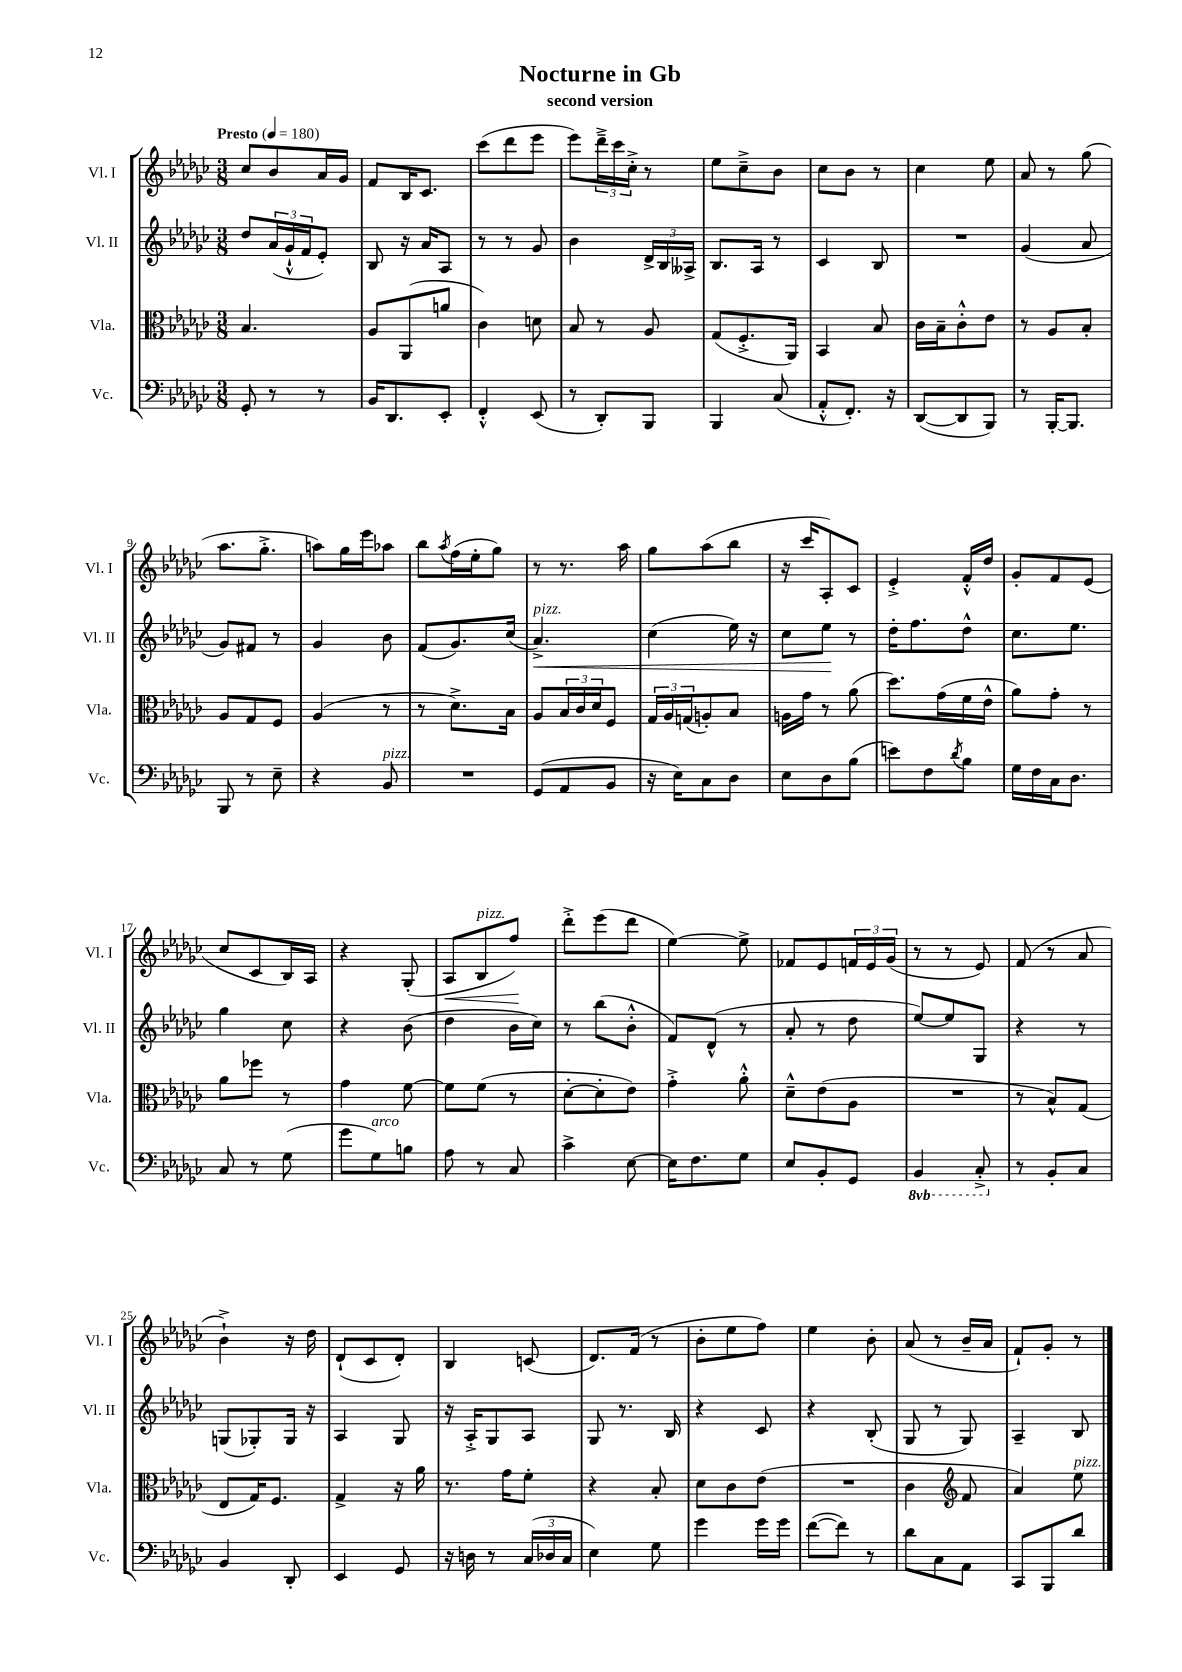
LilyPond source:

\header { title = "Nocturne in Gb" subtitle = "second version" }
<<
\new StaffGroup <<
\new Staff = "s0" \with { instrumentName = "Vl. I" shortInstrumentName = "Vl. I" } {
    \clef treble \key ges \major \numericTimeSignature \time 3/8 \tempo "Presto" 4 = 180
    ces''8 bes'8 aes'16 ges'16 |
    f'8 bes16 ces'8. |
    ces'''8( des'''8 ees'''8 |
    ees'''8) \tuplet 3/2 { des'''16---> ces'''16 ces''16-.-> } r8 |
    ees''8 ces''8---> bes'8 |
    ces''8 bes'8 r8 |
    ces''4 ees''8 |
    aes'8 r8 ges''8( |
    aes''8. ges''8.-.-> |
    a''8) ges''16 ees'''16 aes''8 |
    bes''8 \acciaccatura { aes''8 } f''16( ees''16-. ges''8) |
    r8 r8. aes''16 |
    ges''8 aes''8( bes''8 |
    r16 ces'''16 aes8-.) ces'8 |
    ees'4-.-> f'16-.-^ des''16 |
    ges'8-. f'8 ees'8( |
    ces''8 ces'8 bes16) aes16 |
    r4 ges8-.( |
    aes8\< bes8^\markup { \italic "pizz." } f''8\!) |
    des'''8-.-> ees'''8( des'''8 |
    ees''4~) ees''8-> |
    fes'8 ees'8 \tuplet 3/2 { f'16 ees'16 ges'16( } |
    r8 r8 ees'8) |
    f'8( r8 aes'8 |
    bes'4-!->) r16 des''16 |
    des'8-!( ces'8 des'8-.) |
    bes4 c'8( |
    des'8.) f'16( r8 |
    bes'8-. ees''8 f''8) |
    ees''4 bes'8-. |
    aes'8( r8 bes'16-- aes'16 |
    f'8-!) ges'8-. r8 \bar "|." |
}
\new Staff = "s1" \with { instrumentName = "Vl. II" shortInstrumentName = "Vl. II" } {
    \clef treble \key ges \major \numericTimeSignature \time 3/8
    des''8 \tuplet 3/2 { aes'16( ges'16-!-^ f'16 } ees'8-.) |
    bes8 r16 aes'16 aes8 |
    r8 r8 ges'8 |
    bes'4 \tuplet 3/2 { des'16-> bes16 aeses16-> } |
    bes8. aes16 r8 |
    ces'4 bes8 |
    R4. |
    ges'4( aes'8 |
    ges'8) fis'8 r8 |
    ges'4 bes'8 |
    f'8( ges'8.) ces''16( |
    aes'4.->\<^\markup { \italic "pizz." }) |
    ces''4( ees''16) r16 |
    ces''8 ees''8\! r8 |
    des''16-. f''8. des''8-^ |
    ces''8. ees''8. |
    ges''4 ces''8 |
    r4 bes'8( |
    des''4 bes'16 ces''16) |
    r8 bes''8( bes'8-.-^ |
    f'8) des'8-^( r8 |
    aes'8-. r8 des''8 |
    ees''8~) ees''8 ges8 |
    r4 r8 |
    g8( ges8-.) ges16 r16 |
    aes4 ges8 |
    r16 aes16-.-> ges8 aes8 |
    ges8 r8. bes16 |
    r4 ces'8 |
    r4 bes8-.( |
    ges8 r8 ges8) |
    aes4-- bes8 \bar "|." |
}
\new Staff = "s2" \with { instrumentName = "Vla." shortInstrumentName = "Vla." } {
    \clef alto \key ges \major \numericTimeSignature \time 3/8
    bes4. |
    aes8 aes,8( a'8 |
    ces'4) d'8 |
    bes8 r8 aes8 |
    ges8( f8.-.-> aes,16) |
    bes,4 bes8 |
    ces'16 bes16-- ces'8-.-^ ees'8 |
    r8 aes8 bes8-. |
    aes8 ges8 f8 |
    aes4( r8 |
    r8 des'8.->) bes16 |
    aes8 \tuplet 3/2 { bes16 ces'16 des'16 } f8 |
    \tuplet 3/2 { ges16 aes16 g16( } a8-.) bes8 |
    a16 ges'16 r8 aes'8( |
    des''8.) ges'16( f'16 ees'16-^ |
    aes'8) ges'8-. r8 |
    aes'8 fes''8 r8 |
    ges'4 f'8~ |
    f'8 f'8( r8 |
    des'8~-. des'8-. ees'8) |
    ges'4-.-> aes'8-.-^ |
    des'8---^ ees'8( aes8 |
    R4. |
    r8 bes8-^) ges8( |
    ees8 ges16) f8. |
    ges4-> r16 aes'16 |
    r8. ges'16 f'8-. |
    r4 bes8-. |
    des'8 ces'8 ees'8( |
    R4. |
    ces'4 \clef treble f'8 |
    aes'4) ees''8^\markup { \italic "pizz." } \bar "|." |
}
\new Staff = "s3" \with { instrumentName = "Vc." shortInstrumentName = "Vc." } {
    \clef bass \key ges \major \numericTimeSignature \time 3/8 \set Staff.ottavationMarkups = #ottavation-simple-ordinals
    ges,8-. r8 r8 |
    bes,16 des,8. ees,8-. |
    f,4-.-^ ees,8( |
    r8 des,8-.) bes,,8 |
    bes,,4 ces8( |
    aes,8-.-^ f,8.-.) r16 |
    des,8~( des,8 bes,,8) |
    r8 bes,,16~-. bes,,8. |
    bes,,8 r8 ees8-- |
    r4 bes,8^\markup { \italic "pizz." } |
    R4. |
    ges,8( aes,8 bes,8 |
    r16 ees16) ces8 des8 |
    ees8 des8 bes8( |
    e'8) f8 \acciaccatura { des'8 } bes8 |
    ges16 f16 ces16 des8. |
    ces8 r8 ges8( |
    ges'8 ges8^\markup { \italic "arco" }) b8 |
    aes8 r8 ces8 |
    ces'4-> ees8~ |
    ees16 f8. ges8 |
    ees8 bes,8-. ges,8 |
    \ottava #-1 bes,,4 ces,8-.-> \ottava #0 |
    r8 bes,8-. ces8 |
    bes,4 des,8-. |
    ees,4 ges,8 |
    r16 d16 r8 \tuplet 3/2 { ces16( des16 ces16 } |
    ees4) ges8 |
    ges'4 ges'16 ges'16 |
    f'8~( f'8) r8 |
    des'8 ces8 aes,8 |
    ces,8 bes,,8 des'8 \bar "|." |
}
>>
>>
